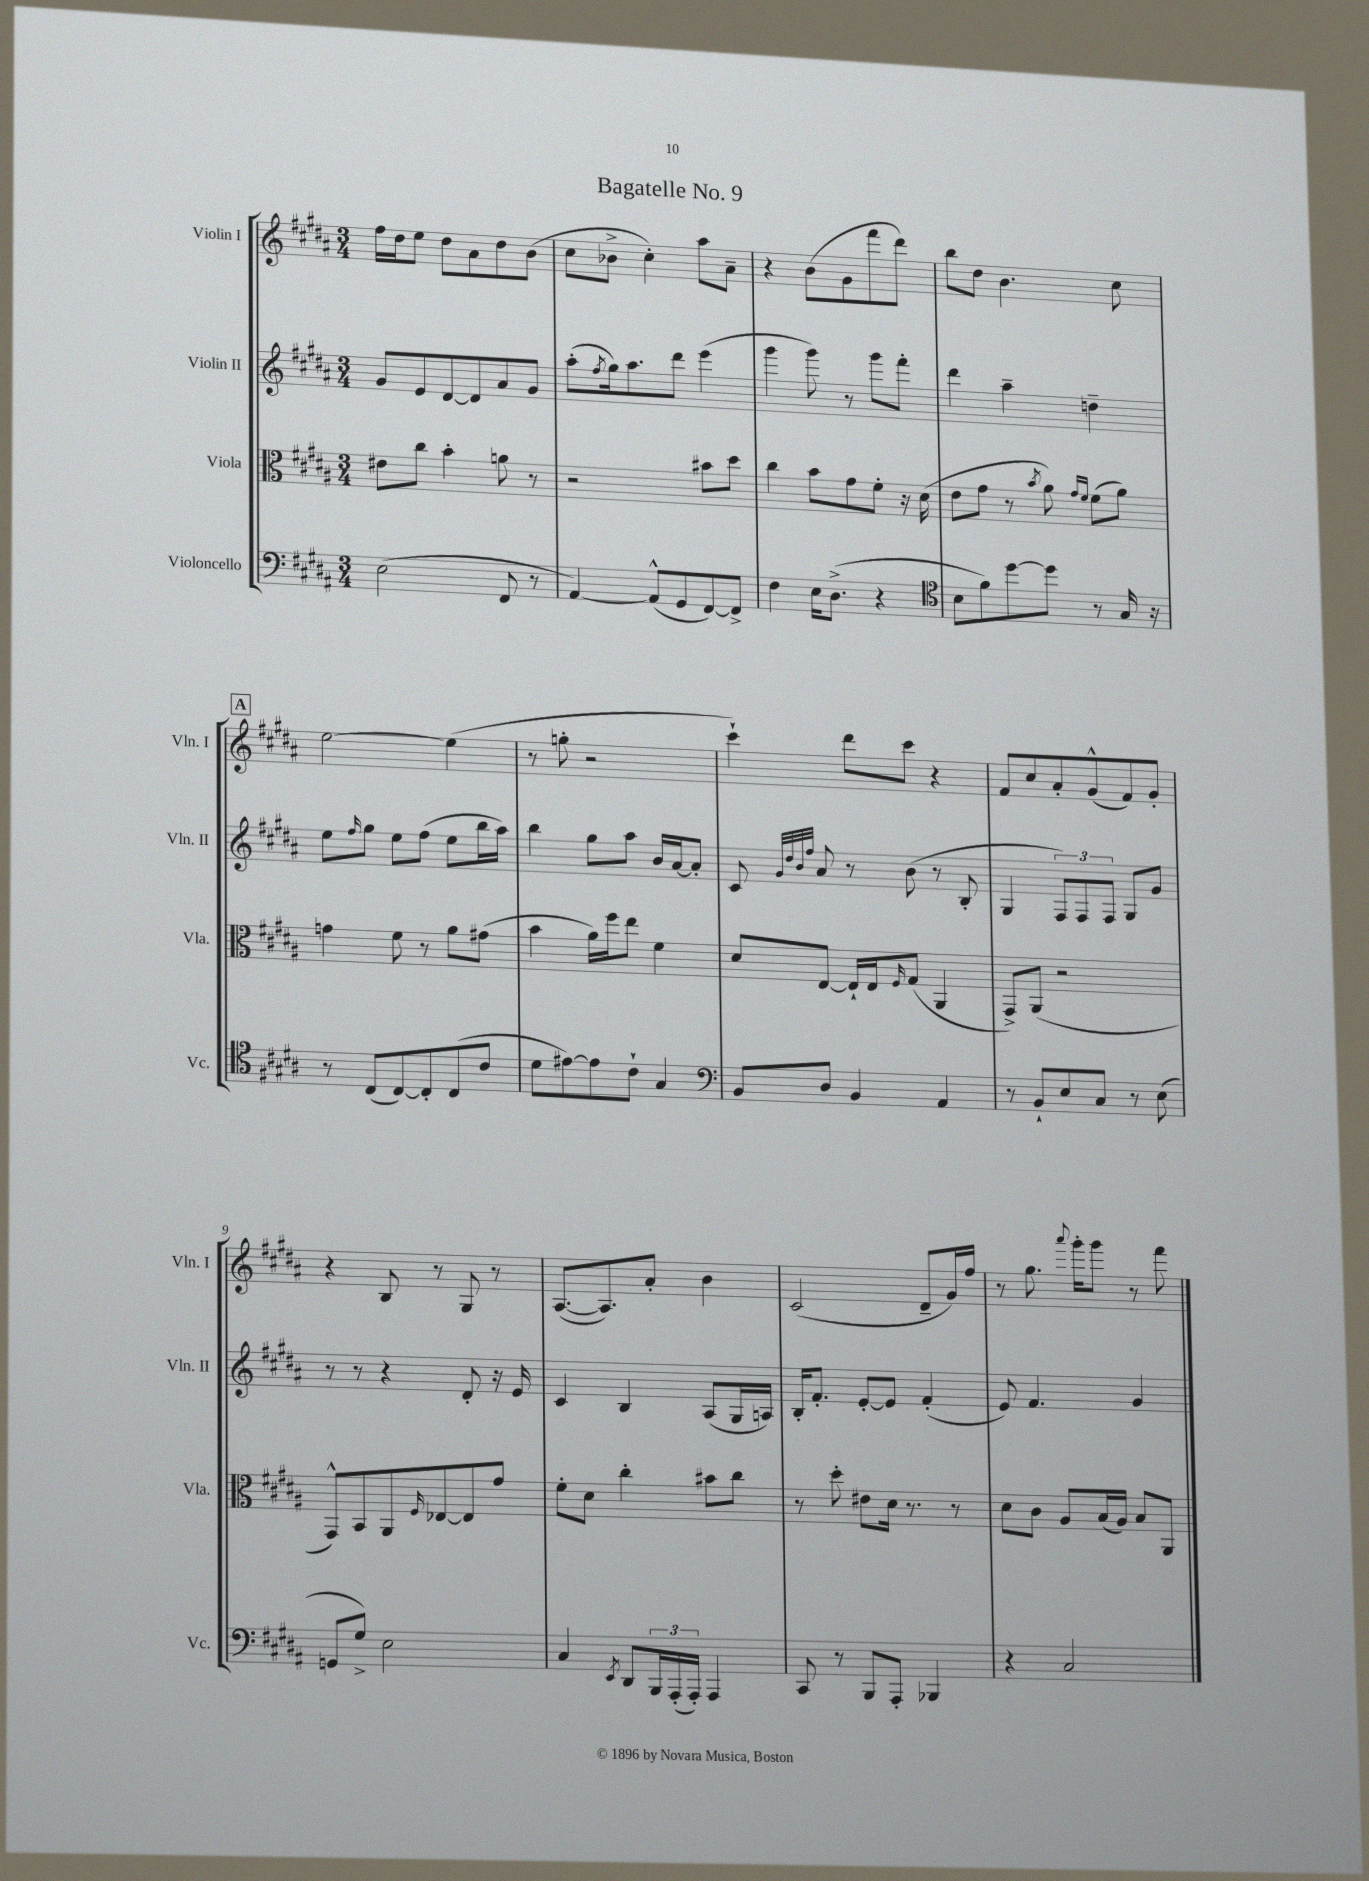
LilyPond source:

\header { title = "Bagatelle No. 9" }
<<
\new StaffGroup <<
\new Staff = "s0" \with { instrumentName = "Violin I" shortInstrumentName = "Vln. I" } {
    \clef treble \key b \major \numericTimeSignature \time 3/4
    fis''16 dis''16 e''8 dis''8 ais'8 dis''8 b'8( |
    cis''8 bes'8-> cis''4-.) ais''8 ais'8-- |
    r4 b'8( gis'8 fis'''8 dis'''8) |
    b''8 dis''8 b'4. cis''8 |
    \mark \markup { \box "A" } e''2~ e''4( |
    r8 g''8-. r2 |
    cis'''4-!) dis'''8 cis'''8 r4 |
    fis'8 cis''8 ais'8-. gis'8-^( fis'8) gis'8-. |
    r4 b8 r8 gis8 r8 |
    ais8.~( ais8.) ais'8-. b'4 |
    cis'2( dis'8-- gis'16) fis''16 |
    r8 gis''8. \appoggiatura { ais'''8 } gis'''16-. gis'''8 r8 fis'''8 \bar "|." |
}
\new Staff = "s1" \with { instrumentName = "Violin II" shortInstrumentName = "Vln. II" } {
    \clef treble \key b \major \numericTimeSignature \time 3/4
    gis'8 e'8 dis'8~ dis'8 ais'8 gis'8 |
    ais''8-.( \acciaccatura { fis''8 } gis''16) ais''8. dis'''8 e'''4( |
    gis'''4 gis'''8) r8 gis'''8 fis'''8-. |
    dis'''4 ais''4-- d''4-- |
    \mark \markup { \box "A" } e''8 \grace { fis''16 } gis''8 e''8 fis''8( e''8 b''16 ais''16) |
    b''4 gis''8 ais''8 b'16 ais'16~ ais'8-. |
    cis'8 \grace { gis'32 dis''32 b'32 fis''32 } ais'8 r8 b'8( r8 b8-. |
    gis4 \tuplet 3/2 { fis8) fis8 fis8 } gis8 gis'8 |
    r8 r8 r4 dis'8-. r16 e'16 |
    cis'4 b4 ais8( gis16 a16) |
    b16-. fis'8.-. e'8~-. e'8 fis'4-.( |
    e'8) fis'4. gis'4 \bar "|." |
}
\new Staff = "s2" \with { instrumentName = "Viola" shortInstrumentName = "Vla." } {
    \clef alto \key b \major \numericTimeSignature \time 3/4
    eis'8 cis''8 b'4-. a'8 r8 |
    r2 bis'8 dis''8 |
    cis''4 b'8 gis'8 fis'8-. r16 dis'16( |
    e'8 gis'8 r8 \acciaccatura { b'8 } ais'8) \grace { gis'16 fis'16 } fis'8( ais'8) |
    \mark \markup { \box "A" } g'4 fis'8 r8 ais'8 gis'8( |
    b'4 ais'16) fis''16 e''8 fis'4 |
    dis'8 e8~ e16-! e16 \grace { fis16 } gis8( ais,4 |
    gis,8->) ais,8( r2 |
    gis,8-^) b,8 ais,8 \grace { fis16 } ees8~ ees8 gis'8 |
    fis'8-. dis'8 cis''4-. bis'8 cis''8 |
    r8 dis''8-. eis'8 dis'16 r8. r8 |
    dis'8 cis'8 ais8 b16( ais16) b8 ais,8 \bar "|." |
}
\new Staff = "s3" \with { instrumentName = "Violoncello" shortInstrumentName = "Vc." } {
    \clef bass \key b \major \numericTimeSignature \time 3/4
    e2( fis,8 r8 |
    ais,4~) ais,8-^( gis,8 fis,8~) fis,8-> |
    fis4 e16 dis8.->( r4 |
    \clef tenor b8 fis'8) dis''8~ dis''8 r8 gis16 r16 |
    \mark \markup { \box "A" } r8 cis8( cis8~) cis8-. cis8( cis'8 |
    dis'8 eis'8~) eis'8 cis'8-! gis4 |
    \clef bass b,8 dis8 b,4 ais,4 |
    r8 b,8-! e8 cis8 r8 e8( |
    g,8 gis8->) e2 |
    cis4 \acciaccatura { e,8 } dis,8 \tuplet 3/2 { b,,16 ais,,16-.( ais,,16-.) } ais,,4 |
    cis,8 r8 b,,8 ais,,8-. bes,,4 |
    r4 cis2 \bar "|." |
}
>>
>>
